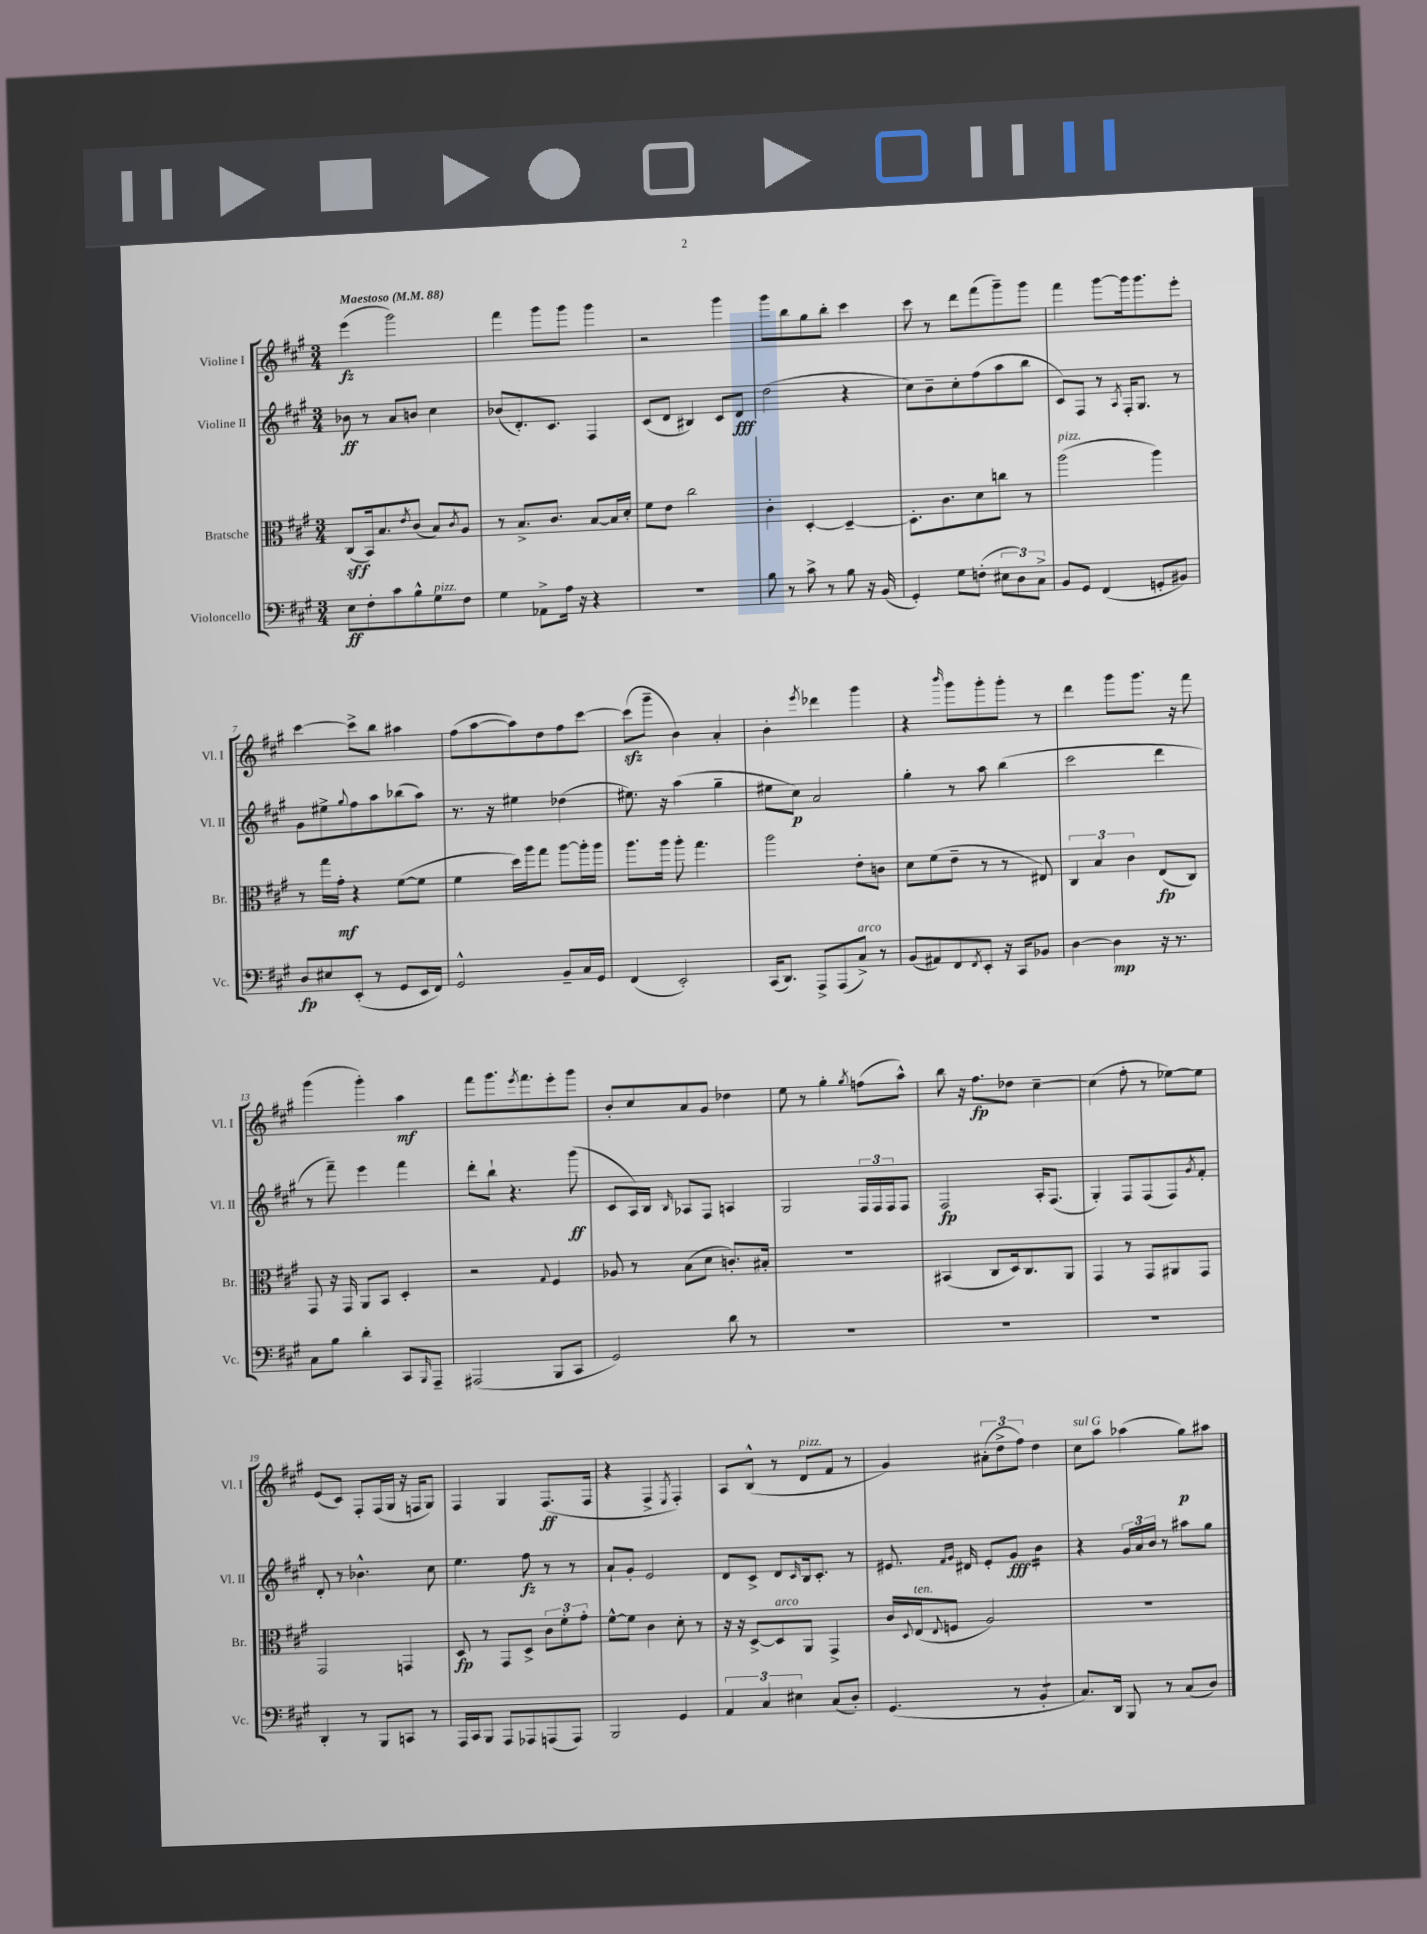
<<
\new StaffGroup <<
\new Staff = "s0" \with { instrumentName = "Violine I" shortInstrumentName = "Vl. I" } {
    \clef treble \key a \major \numericTimeSignature \time 3/4 \tempo "Maestoso" 4 = 88
    e'''4\fz( gis'''2) |
    fis'''4 gis'''8 gis'''8 gis'''4 |
    r2 gis'''4 |
    gis'''8 b''8 gis''8 b''8-. cis'''4 |
    cis'''8 r8 d'''8 fis'''8( gis'''8--) gis'''8 |
    fis'''4 gis'''8~ gis'''16 gis'''8. e'''8-. |
    cis'''4~ cis'''8-> b''8 ais''4 |
    fis''8( a''8~ a''8) d''8 fis''8 cis'''8~ |
    cis'''8\sfz( gis'''8-- b'4) a'4-. |
    b'4-. \acciaccatura { e'''8 } des'''4 gis'''4 |
    r4 \grace { b'''16 } gis'''8 gis'''8-. gis'''8-. r8 |
    d'''4 gis'''8 gis'''8. r16 fis'''8 |
    gis'''4( gis'''4-.) a''4\mf |
    fis'''8 gis'''8. \acciaccatura { e'''8 } fis'''8. e'''8-. gis'''8 |
    b'8-. cis''8 a'8 gis'8 des''4 |
    e''8 r8 gis''4-. \acciaccatura { gis''8 } f''8( a''8-^) |
    b''8 r16 fis''8.\fp des''8 cis''4~-- |
    cis''4( fis''8-. r8 ees''8~) ees''8 |
    e'8( cis'8) fis8-. fis16( gis16 r16 f16 gis8) |
    fis4 gis4 fis8.\ff( fis16 |
    r4 fis4-> \acciaccatura { e8 } fis4-.) |
    a8 b8-^( r8 d'8^\markup { \italic "pizz." } fis'8 r8 |
    gis'4) \tuplet 3/2 { ais'8-.( d''8-> fis''8) } d''4 |
    cis''8^\markup { \italic "sul G" } a''8 aes''4( gis''8\p) ais''8 \bar "|." |
}
\new Staff = "s1" \with { instrumentName = "Violine II" shortInstrumentName = "Vl. II" } {
    \clef treble \key a \major \numericTimeSignature \time 3/4
    bes'8\ff r8 a'8 b'8 cis''4 |
    bes'8( d'8.-.) cis'8. fis4 |
    cis'8( d'8 bis4) cis'8 d'8\fff |
    d''2( r4 |
    cis''8) b'8-- cis''8-. fis''8( a''8 b''8 |
    cis'8) fis8 r8 \acciaccatura { a8 } fis16-. gis8. r8 |
    gis'8 eis''8-> \appoggiatura { gis''8 } fis''8 a''8 bes''8( a''8) |
    r8. r16 eis''4 des''4( |
    eis''8.) r16 a''4( gis''4-- |
    eis''8 cis''8\p) a'2 |
    gis''4-. r8 a''8 b''4( |
    cis'''2 d'''4 |
    r8 fis'''8--) e'''4 fis'''4 |
    d'''8-. b''8-! r4. gis'''8\ff( |
    cis'8 a16) b16 \grace { b16 } aes8 fis8 a4 |
    gis2 \tuplet 3/2 { fis16 fis16 fis16 } fis8 |
    fis2\fp a16-. fis8.( |
    gis4-.) fis8 fis8( fis8) \acciaccatura { gis'8 } fis'8-. |
    d'8-. r8 bes'4.-^ cis''8 |
    e''4. fis''8\fz r8 r8 |
    a'8-! gis'8-. e'2 |
    d'8 cis'8-> d'8 \grace { cis'16 } b16 cis'8.-. r8 |
    eis'8. \grace { fis'16 gis'16 } dis'16 eis'8-. gis'8\fff b'4:16 |
    r4 \tuplet 3/2 { gis'16 a'16 b'16 } r8 ais''8 gis''8 \bar "|." |
}
\new Staff = "s2" \with { instrumentName = "Bratsche" shortInstrumentName = "Br." } {
    \clef alto \key a \major \numericTimeSignature \time 3/4
    cis8\sff( b,16) b8. \acciaccatura { e'8 } cis'8( b8) \acciaccatura { cis'8 } a8 |
    r8 b8.-> cis'8. b8~ b16 d'16-. |
    fis'8 e'8 cis''2 |
    cis'4-. d4~-. d4~-- |
    d8.-. cis'8. d'8 c''8 r8 |
    a''2^\markup { \italic "pizz." }( a''4) |
    r8 gis''16 gis'16-.\mf r4 fis'8~( fis'8 |
    fis'4 d''16) a''16 gis''8 a''8~ a''16-. a''16 |
    a''8. a''16 a''8-. gis''4. |
    a''2 e'8-. c'8 |
    d'8 fis'8( e'8-- r8 r8 eis8) |
    \tuplet 3/2 { cis4 b4 cis'4 } e8\fp( cis8) |
    gis,8 r16 gis,16 a,8 b,8 d4-. |
    r2 \appoggiatura { gis8 } fis4 |
    aes8 r8 b8( d'8 c'8.-.) bis16-. |
    r2. |
    bis,4( cis8 d16) cis8. a,8 |
    gis,4 r8 gis,8 ais,8 gis,8 |
    gis,2 g,4 |
    d8\fp r8 gis,8 d8-> \tuplet 3/2 { cis'8 fis'8-. gis'8-. } |
    fis'8~-^ fis'8 cis'4 d'8-. r8 |
    r16 r16 d8~-> d8^\markup { \italic "arco" } a,8 gis,4-> |
    cis'16 \appoggiatura { d8 } e16^\markup { \italic "ten." }( \appoggiatura { e8 } f8 a2) |
    r2. \bar "|." |
}
\new Staff = "s3" \with { instrumentName = "Violoncello" shortInstrumentName = "Vc." } {
    \clef bass \key a \major \numericTimeSignature \time 3/4
    e8\ff fis8-. cis'8 b8-^ gis8^\markup { \italic "pizz." } fis8 |
    gis4 aes,8-> a16 r16 r4 |
    R2. |
    b8 r8 cis'8-> r8 b8 r16 b,16( |
    gis,4-.) gis8 f8-.( \tuplet 3/2 { eis8 d8) cis8-> } |
    b,8 gis,8 fis,4( g,8-. bis,8) |
    d8\fp eis8 e,8-.( r8 gis,8 e,16 fis,16) |
    gis,2-^ b,8-- cis16 gis,16 |
    fis,4( e,2-.) |
    cis,16( d,8.) a,,8-> a,,8( cis8->^\markup { \italic "arco" }) r8 |
    b,8( ais,8) fis,8 \acciaccatura { fis,8 } e,8-. r16 cis,16 bes,8 |
    d4~ d4\mp r16 r8. |
    cis8 b8 d'4-. cis,8 \grace { b,,16 } a,,8-- |
    ais,,2( b,,8 cis,8 |
    gis,2) d'8 r8 |
    R2. |
    R2. |
    R2. |
    d,4-. r8 b,,8 c,8 r8 |
    a,,16 cis,16 b,,8 a,,8 aes,,8 a,,8( a,,8) |
    b,,2 gis,4 |
    \tuplet 3/2 { a,4 cis4 eis4 } cis8( d8-.) |
    gis,4.( r8 b,4:8-. |
    cis8.) d,16 b,,8 r8 cis8( d8) \bar "|." |
}
>>
>>
